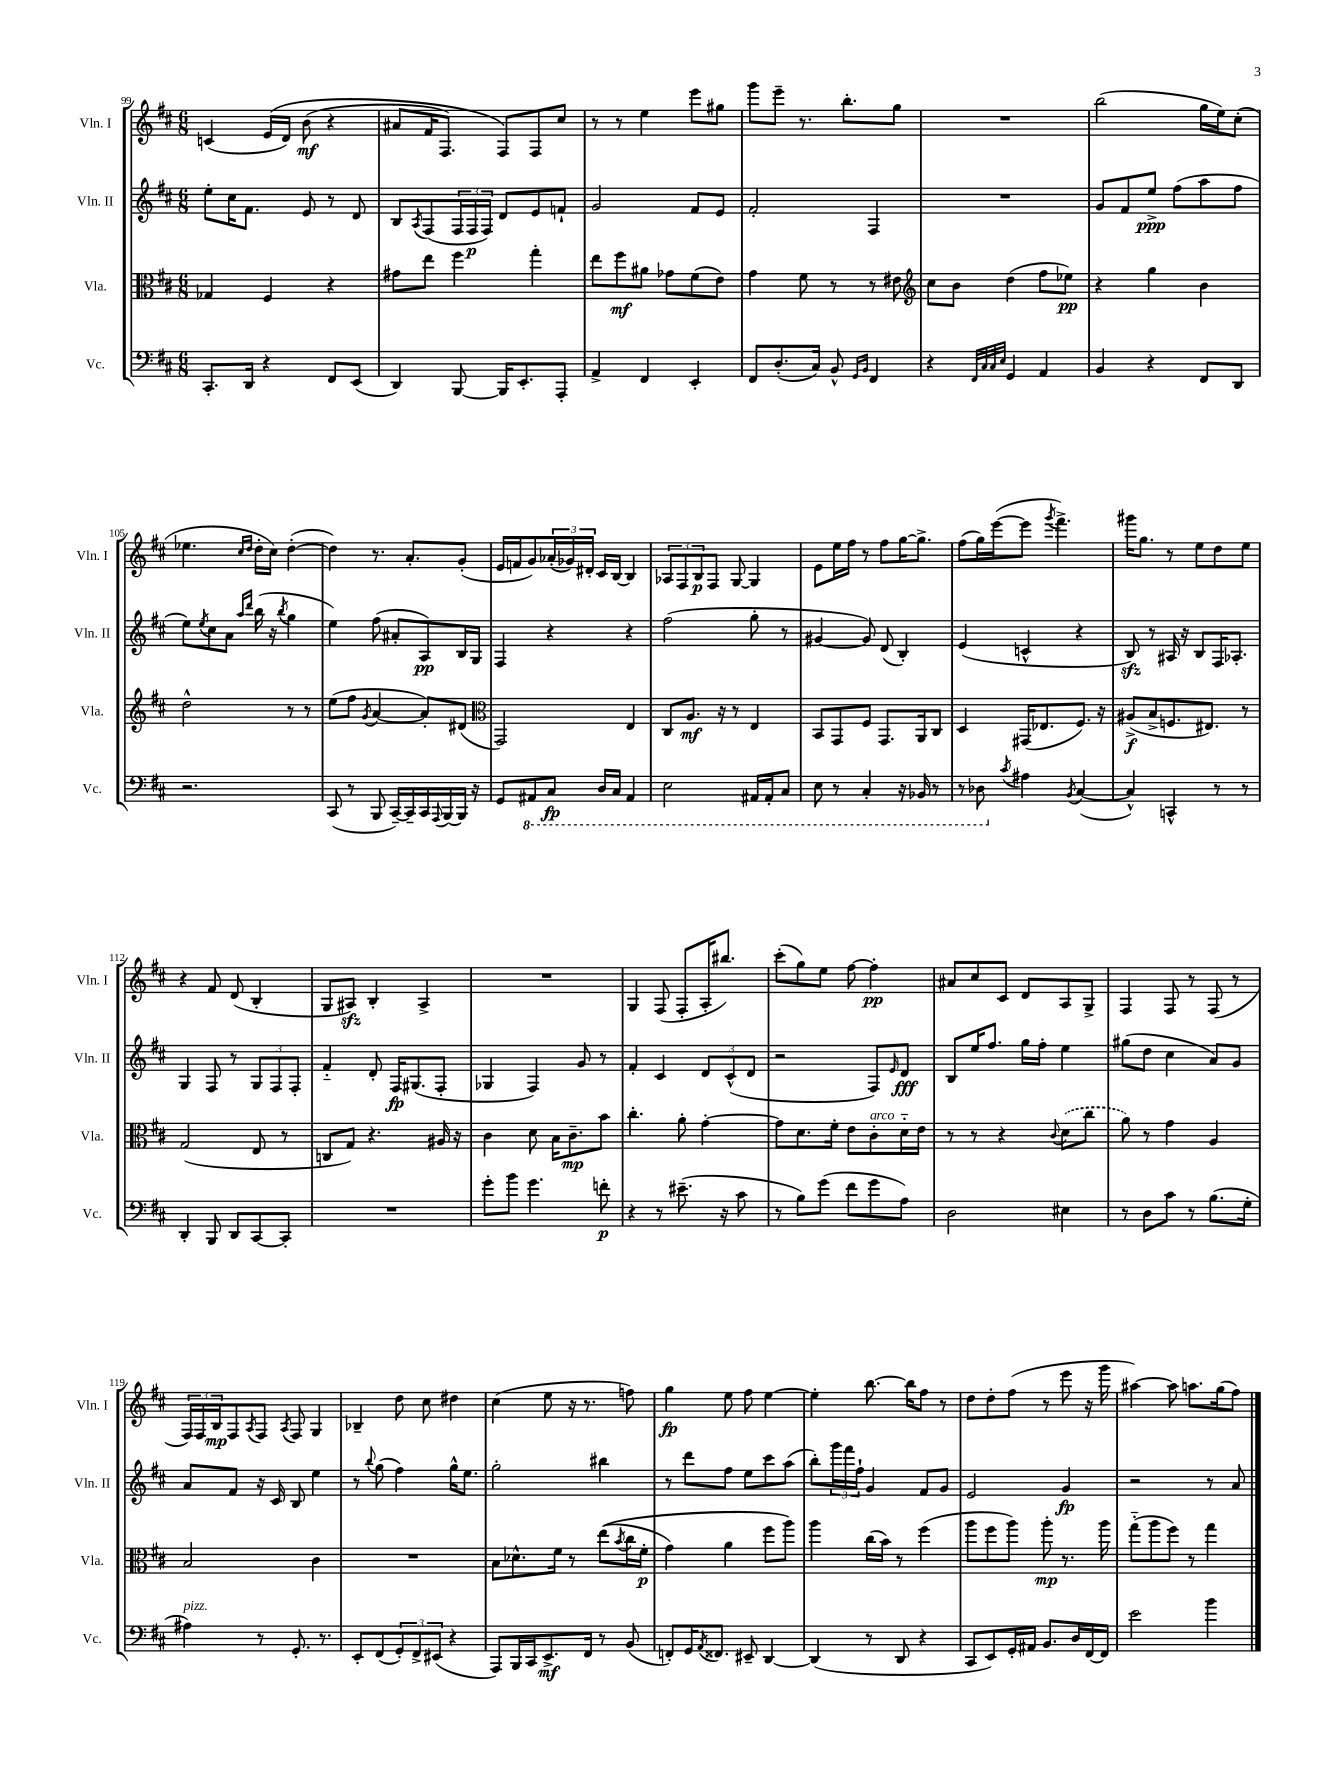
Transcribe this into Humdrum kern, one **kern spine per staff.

**kern	**kern	**kern	**kern
*staff4	*staff3	*staff2	*staff1
*clefF4	*clefC3	*clefG2	*clefG2
*k[f#c#]	*k[f#c#]	*k[f#c#]	*k[f#c#]
*M6/8	*M6/8	*M6/8	*M6/8
8.CC#'/L	4G-/	8ee'\L	(4c/
.	.	16cc#\K	.
16DD/Jk	.	8.f#\J	.
4r	4F#/	.	&(16e/LL
.	.	.	16d/JJ)
.	.	8e/	(8b\
8FF#/L	4r	8r	4r
(8EE/J	.	8d/	.
=	=	=	=
4DD/)	8g#\L	8B/L	8a#/L
.	.	8qA/	.
.	8ee\J	(8F#/	16f#/K
.	.	.	8.F#/J)
[8BBB/	4ff#\	24F#/L	.
.	.	24F#/	.
.	.	24F#/JJ)	.
16BBB/]LK	.	8d/L	8F#/L&)
8.EE'/	.	.	.
.	4gg'\	8e/	8F#/
8AAA'/J	.	8f`/J	8cc#/J
=	=	=	=
4AA^/	8ee\L	2g/	8r
.	8ff#\	.	8r
4FF#/	8a#\J	.	4ee\
.	8g-\L	.	.
4EE'/	(8f#\	8f#/L	8eee\L
.	8e\J)	8e/J	8gg#\J
=	=	=	=
8FF#/L	4g\	2f#'/	8ggg\L
(8.D'/	.	.	8eee~\J
.	8f#\	.	8.r
16C#/Jk)	.	.	.
8BB^^/	8r	.	.
.	.	.	8.bb'\L
16qqGG/LL	.	.	.
16qqBB/JJ	.	.	.
4FF#/	8r	4F#/	.
.	8e#\	.	8gg\J
=	=	=	=
*	*clefG2	*	*
4r	8cc#\L	2.r	2.r
.	8b\J	.	.
32qqFF#/LLL	.	.	.
32qqC#/	.	.	.
32qqC#/	.	.	.
32qqE/JJJ	.	.	.
4GG/	(4dd\	.	.
4AA/	8ff#\L	.	.
.	8ee-\J)	.	.
=	=	=	=
4BB/	4r	8g/L	(2bb\
.	.	8f#/	.
4r	4gg\	8ee^/J	.
.	.	(8ff#\L	.
8FF#/L	4b\	8aa\	16gg\LL
.	.	.	16ee\J)
8DD/J	.	8ff#\J	(8cc#'\J
=	=	=	=
2.r	2dd^^\	8ee\L)	4.ee-\
.	.	8qee/	.
.	.	8cc#\	.
.	.	8a\J	.
.	.	16qqaa/LL	16qqcc#/LL
.	.	16qqddd/JJ	16qqdd/JJ
.	.	(16bb\	16dd'\LL
.	.	16r	16cc#\JJ)
.	.	8qbb/	.
.	8r	4gg\	([4dd'\
.	8r	.	.
=	=	=	=
(8CC#/	(8ee\L	4ee\)	4dd\])
8r	8ff#\J	.	.
.	8qg/	.	.
8BBB/	[4a/	(8ff#\	8.r
[16CC#~/LL)	.	8a#'/L	.
16CC#~/]	.	.	8.a'/L
16CC#/	8a'/]L)	8A/)	.
8qqAAA/	.	.	.
[16BBB/	.	.	.
16BBB/]JJ	(8d#/J	16B/L	(8g'/J
16r	.	16G/JJ	.
=	=	=	=
*	*clefC3	*	*
8GG/L	2GG/)	4F#/	16e/LL
.	.	.	16f/J
8AAA#/	.	.	8g/)
8CC#/J	.	4r	(24a-'/L
.	.	.	24g-/)
.	.	.	24d#'/JJ
16DD/LL	.	.	16c#/LL
16CC#/JJ	.	.	[16B/JJ
4AAA#/	4E/	4r	4B/]
=	=	=	=
2EE\	8C#/L	(2ff#\	12A-/L
.	.	.	12F#/
.	8.A/J	.	.
.	.	.	12B/
.	.	.	8F#/J
.	16r	.	.
.	8r	.	[8G/
16AAA#/LL	4E/	8gg'\	4G/]
16AAA#'/J	.	.	.
8CC#/J	.	8r	.
=	=	=	=
8EE\	8BB/L	[4g#/	8e\L
8r	8GG/	.	16ee\L
.	.	.	16ff#\JJ
4CC#'/	8F#/J	8g#/])	8r
.	8.GG/L	(8d/	8ff#\L
16r	.	4B'/)	[16gg\K
16BBB-/	16AA/k	.	8.gg^\]J
8r	8C#/J	.	.
=	=	=	=
8r	4D/	(4e/	(8ff#\L
8DD-\	.	.	16gg\L)
.	.	.	([16eee\J
8qc#/	.	.	.
4A#\	(16GG#/LK	4c^^/	8eee\]J
.	8.E-/	.	.
.	.	.	8qggg/
.	.	.	4.fff#^\)
8qBB/	.	.	.
([4C#/	8.F#/J)	4r	.
.	16r	.	.
=	=	=	=
4C#^^/])	(8A#^/L	8B/)	16ggg#\LK
.	.	.	8.gg\J
.	8B^/	8r	.
4CC^^/	8.F/	16A#/	8r
.	.	16r	.
.	.	8B/L	8ee\L
.	8.E#/J)	.	.
8r	.	16F#/K	8dd\
.	.	8.A-'/J	.
8r	8r	.	8ee\J
=	=	=	=
4DD'/	(2G/	4G/	4r
8BBB/	.	8F#/	8f#/
8DD/L	.	8r	(8d/
[8CC#/	8E/	12G/L	4B'/
.	.	12F#/	.
8CC#'/]J	8r	.	.
.	.	12F#'/J	.
=	=	=	=
2.r	8C/L	4f#'~/	8G/L
.	8G/J)	.	8A#/J)
.	4.r	8d'/	4B'/
.	.	16F#/LK	.
.	.	(8.G#/	.
.	.	.	4A#^/
.	16A#/	8F#'/J	.
.	16r	.	.
=	=	=	=
8g'\L	4c#\	4G-/	2.r
8b\J	.	.	.
4.g\	8d\	4F#/)	.
.	16B\LK	.	.
.	8.c#~\	.	.
.	.	8g/	.
8f'\	8b\J	8r	.
=	=	=	=
4r	4.cc#'\	4f#'/	4G/
8r	.	4c#/	(8F#/
(8.e#~\	8a'\	.	8F#'/L
.	[4g'\	12d/L	16A'/K
16r	.	.	8.bb#/J)
.	.	(12c#^^/	.
8c#\	.	.	.
.	.	12d/J	.
=	=	=	=
8r	8g\]L	2r	(8ccc#'\L
8B\L)	8.d\	.	8gg\)
(8g\J	.	.	8ee\J
.	16f#'\Jk	.	.
8f#\L	8e\L	.	[8ff#\
8g\	8c#'\	8F#/L)	4ff#'\]
.	.	16qqe/	.
8A\J)	16d'~\L	8d/J	.
.	16e\JJ	.	.
=	=	=	=
2D\	8r	8B/L	8a#/L
.	8r	16ee/K	8cc#/
.	.	8.ff#/J	.
.	4r	.	8c#/J
.	.	16gg\LL	8d/L
.	.	16ff#'\JJ	.
.	8qqc#/	.	.
4E#\	(8d\L	4ee\	8A/
.	8cc#\J	.	8G^/J
=	=	=	=
8r	8a\)	(8gg#\L	4F#/
8D\L	8r	8dd\J	.
8c#\J	4g\	4cc#\	8F#/
8r	.	.	8r
(8.B\L	4A/	8a/L)	(8F#/
.	.	8g/J	8r
16G'\Jk	.	.	.
=	=	=	=
4A#\)	2B/	8a/L	24F#/LL)
.	.	.	24F#/
.	.	.	24B/J
.	.	8f#/J	8F#/
.	.	.	8qA/
8r	.	16r	8F#/J
.	.	16c#/	.
.	.	.	8qA/
8.GG'/	.	8B/	8F#/
.	4c#\	4ee\	4G/
8.r	.	.	.
=	=	=	=
8EE'/L	2.r	8r	4B-~/
.	.	8qqbb/	.
(8FF#/	.	(8gg\	.
12GG'/)	.	4ff#\)	8dd\
12FF#^/	.	.	.
.	.	.	8cc#\
(12EE#/J	.	.	.
4r	.	16gg^^\LK	4dd#\
.	.	8.ee\J	.
=	=	=	=
8AAA/L)	8B\L	2gg'\	(4cc#\
16BBB/L	8.d-^^\	.	.
16CC#/J	.	.	.
8.EE^/	.	.	8ee\
.	16f#\Jk	.	.
.	8r	.	16r
16FF#/Jk	.	.	8.r
8r	&((8ee\L	4bb#\	.
.	8qb/	.	.
(8BB/	16cc#\L	.	8ff\)
.	16f#'\JJ	.	.
=	=	=	=
8FF'/L)	4g\)	8r	4gg\
16GG/K	.	8ddd\L	.
8qAA/	.	.	.
8.FF##/J	.	.	.
.	4a\	8ff#\J	8ee\
8EE#~/	.	8ee\L	8ff#\
[4DD/	8ff#\L	8ccc#\	[4ee\
.	8aa\J&)	(8aa\J	.
=	=	=	=
(4DD/]	4aa\	8bb'\L)	4ee'\]
.	.	24ggg\L	.
.	.	24fff#\	.
.	.	24ff#`\JJ	.
8r	(16cc#\LL	4g/	[8.bb\
.	16b\JJ)	.	.
8DD/	8r	.	.
.	.	.	16bb\]LK
4r	(4ff#\	8f#/L	8ff#\J
.	.	8g/J	8r
=	=	=	=
8CC#/L	8aa\L	2e/	8dd\L
8EE/)	8ff#\	.	8dd'\
16GG'/L	8aa\J)	.	(8ff#\J
16AA#/JJ	.	.	.
8.BB/L	8aa'\	.	8r
.	8.r	4g/	8eee\
16D/L	.	.	.
[16FF#/	.	.	16r
16FF#/]JJ	16aa\	.	16ggg\
=	=	=	=
2e\	(8gg'~\L	2r	[4aa#\)
.	8aa\	.	.
.	8ff#\J)	.	8aa#\]
.	8r	.	8.aa\L
4b\	4gg\	8r	.
.	.	.	(16gg\k
.	.	8a/	8ff#\J)
==	==	==	==
*-	*-	*-	*-
